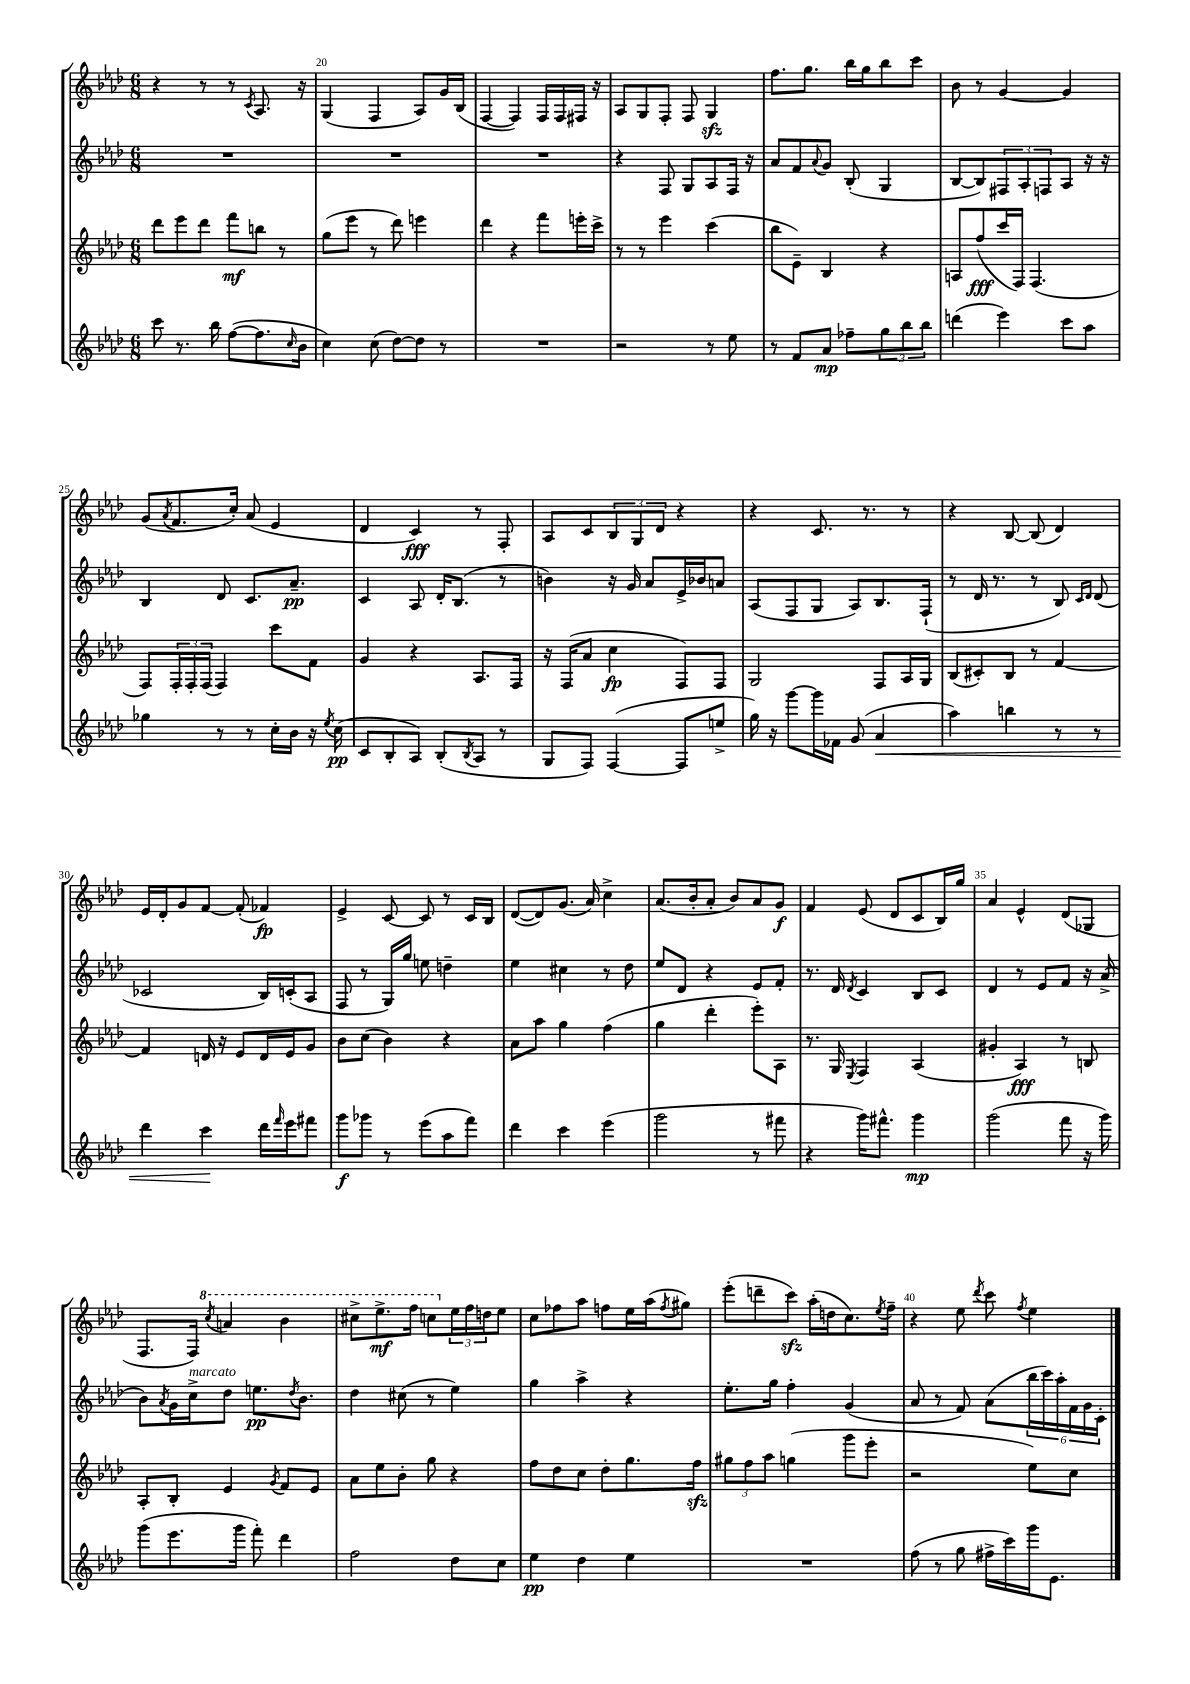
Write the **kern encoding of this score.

**kern	**kern	**kern	**kern
*staff4	*staff3	*staff2	*staff1
*clefG2	*clefG2	*clefG2	*clefG2
*k[b-e-a-d-]	*k[b-e-a-d-]	*k[b-e-a-d-]	*k[b-e-a-d-]
*M6/8	*M6/8	*M6/8	*M6/8
8ccc	8ddd-	2.r	4r
8.r	8eee-	.	.
.	8ddd-	.	8r
16bb-	.	.	.
([8ff	8fff	.	8r
.	.	.	8qc
8.ff]	8bb	.	8.A-
.	8r	.	.
16qqcc	.	.	.
16b-	.	.	16r
=	=	=	=
4cc)	(8gg	2.r	(4G
.	8eee-	.	.
(8cc	8r	.	4F
[8dd-)	8ddd-)	.	.
8dd-]	4eee	.	8A-)
8r	.	.	16g
.	.	.	(16B-
=	=	=	=
2.r	4ddd-	2.r	[4F
.	4r	.	4F])
.	8fff	.	16F
.	.	.	16F
.	16eee'	.	16F#
.	16ccc^	.	16r
=	=	=	=
2r	8r	4r	8A-
.	8r	.	8G
.	4eee-	8F	8F'
.	.	8G	8F
8r	(4ccc	8A-	4G
8ee-	.	16F	.
.	.	16r	.
=	=	=	=
8r	8bb-	8a-	8.ff
8f	8e-~)	8f	.
.	.	.	8.gg
.	.	8qqa-	.
8a-	4B-	8g	.
8ff-~	.	(8B-'	16bb-
.	.	.	16gg
12gg	4r	4G	8bb-
12bb-	.	.	.
.	.	.	8ccc
12bb-	.	.	.
=	=	=	=
(4ddd	8A	[8B-	8b-
.	(8ff	8B-])	8r
4eee-)	16ccc	12F#	[4g
.	16F)	.	.
.	.	12A-'	.
.	(4.F	.	.
.	.	12F	.
8ccc	.	8A-	4g]
8aa-	.	16r	.
.	.	16r	.
=	=	=	=
4gg-	8F)	4B-	(8g
.	.	.	8qa-
.	24F'	.	8.f
.	24F'	.	.
.	(24F	.	.
8r	4F)	8d-	.
.	.	.	16cc')
8r	.	8.c	(8a-
16cc'	8ccc	.	4e-
16b-	.	8.a-~	.
16r	8f	.	.
8qee-	.	.	.
(16cc	.	.	.
=	=	=	=
8c	4g	4c	4d-
8B-'	.	.	.
8A-)	4r	8A-	4c)
(8B-'	.	16d-'	.
.	.	(8.B-	.
8qB-	.	.	.
8A-	8.A-	.	8r
8r	.	8r	8F'
.	16F	.	.
=	=	=	=
8G	16r	4b)	8A-
.	(16F	.	.
8F)	8a-	.	8c
([4F	4cc	16r	12B-
.	.	16g	.
.	.	.	12G
.	.	8a-	.
.	.	.	12d-
8F]	8F)	16e-^	4r
.	.	16b-	.
8ee^	8F	8a	.
=	=	=	=
16gg)	2G	(8A-	4r
16r	.	.	.
[8ggg	.	8F	.
16ggg]	.	8G	8.c
16f-	.	.	.
(8g	.	8A-)	.
.	.	.	8.r
4a-	8F	8.B-	.
.	16A-	.	8r
.	16G	(16F`	.
=	=	=	=
4aa-)	(8B-	8r	4r
.	8c#')	16d-	.
.	.	8.r	.
4bb	8B-	.	[8B-
.	8r	8r	(8B-]
8r	[4f	8B-)	4d-)
.	.	16qqc	.
.	.	16qqd-	.
8r	.	(8d-	.
=	=	=	=
4ddd-	4f]	2c-	16e-
.	.	.	16d-'
.	.	.	8g
4ccc	16d	.	[8f
.	16r	.	.
.	8e-	.	(8f']
16ddd-	16d	16B-)	4f-)
16qqfff	.	.	.
16eee-	16e-	(16c'	.
8fff#	8g	8A-	.
=	=	=	=
8ggg	8b-	8F	4e-^
8ggg-	(8cc	8r	.
8r	4b-)	16G)	[8c
.	.	16gg	.
(8eee-	.	8ee	8c]
8aa-	4r	4dd~	8r
8fff)	.	.	16c
.	.	.	16B-
=	=	=	=
4ddd-	8a-	4ee-	([8d-
.	8aa-	.	8d-])
4ccc	4gg	4cc#	(8.g
.	.	.	16a-)
(4eee-	(4ff	8r	4cc^
.	.	8dd-	.
=	=	=	=
2ggg	4gg	8ee-	(8.a-
.	.	8d-	.
.	.	.	16b-'
.	4ddd-'	4r	8a-'
.	.	.	8b-)
8r	8eee-')	8e-	8a-
8fff#	8A-	8f'	8g
=	=	=	=
4r	8.r	8.r	4f
.	16G	16d-	.
.	8qE-	8qd-	.
16ggg)	4F	4c	(8e-
8.fff#^^	.	.	.
.	.	.	8d-
4ggg	(4A-	8B-	8c
.	.	8c	16B-)
.	.	.	16gg
=	=	=	=
(2ggg	4g#'	4d-	4a-
.	4A-)	8r	4e-^^
.	.	8e-	.
8fff	8r	8f	(8d-
16r	8B	16r	8G-
16ggg)	.	(16a-^	.
=	=	=	=
(8ggg	8A-'	8b-)	8.F
.	.	8qa-	.
8.eee-	8B-'	16g	.
.	.	16cc^	16F)
.	.	.	8qccc
.	4e-	8dd-	4aa
16ggg	.	.	.
8fff')	.	8.ee	.
.	8qg	.	.
4ddd-	8f	.	4bb-
.	.	8qdd-	.
.	.	8.b-	.
.	8e-	.	.
=	=	=	=
2ff	8a-	4dd-	8ccc#^
.	8ee-	.	8.eee-^
.	8b-'	(8cc#	.
.	.	.	16fff
.	8gg	8r	8ccc
8dd-	4r	4ee-)	24ee-
.	.	.	24ff
.	.	.	24dd
8cc	.	.	8ee-
=	=	=	=
4ee-	8ff	4gg	8cc
.	8dd-	.	8ff-
4dd-	8cc	4aa-^	8aa-
.	8dd-'	.	8ff
4ee-	8.gg	4r	16ee-
.	.	.	(16aa-
.	.	.	8qff
.	.	.	8gg#)
.	16ff	.	.
=	=	=	=
2.r	12gg#	8.ee-'	(8eee-'
.	12ff	.	.
.	.	.	8ddd~
.	12aa-	.	.
.	.	16gg	.
.	(4gg	4ff'	8ccc)
.	.	.	(16aa-'
.	.	.	16dd
.	8ggg	(4g	8.cc)
.	8eee-'	.	.
.	.	.	8qee-
.	.	.	16ff~
=	=	=	=
(8ff	2r	8a-	4r
8r	.	8r	.
8gg	.	8f)	8ee-
.	.	.	8qddd-
16ff#^	.	(8a-	8ccc
16ccc)	.	.	.
.	.	.	8qff
16ggg	8ee-)	24bb-	4ee-
.	.	24ccc)	.
8.e-	.	.	.
.	.	24aa-'	.
.	8cc	24f	.
.	.	24g	.
.	.	24c'	.
==	==	==	==
*-	*-	*-	*-
